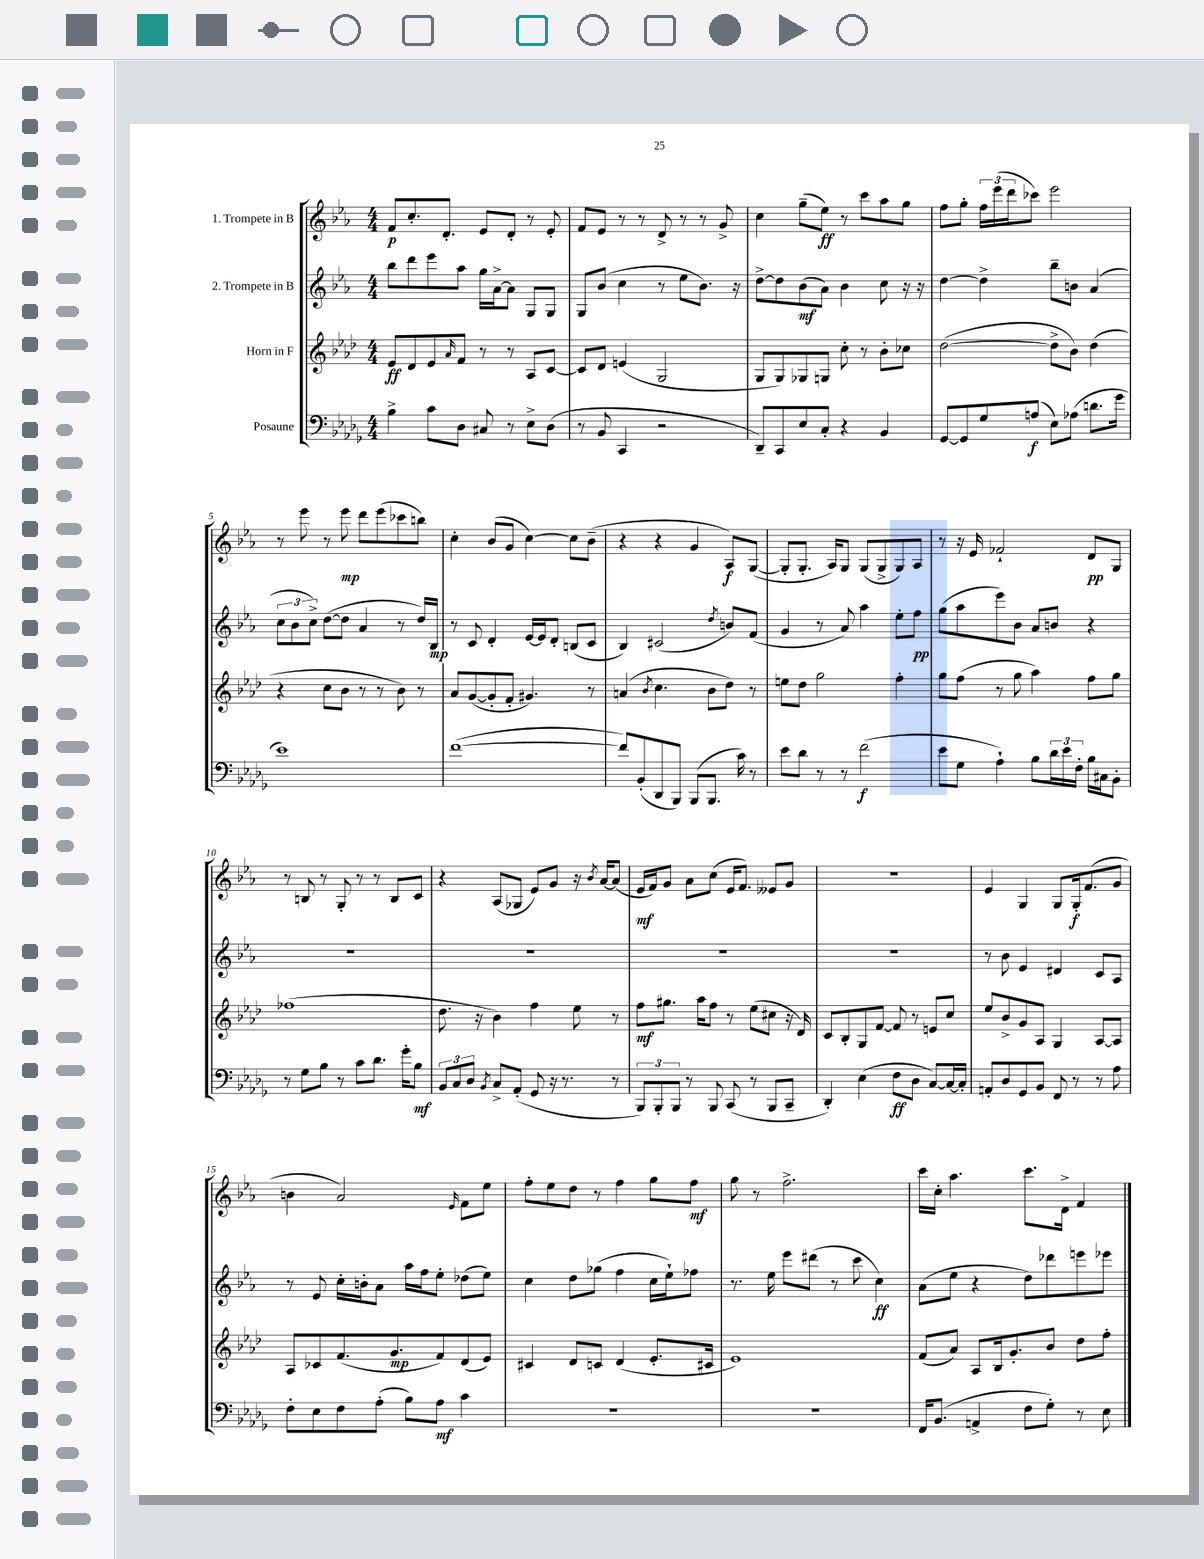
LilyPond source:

<<
\new StaffGroup <<
\new Staff = "s0" \with { instrumentName = "1. Trompete in B" } {
    \clef treble \key ees \major \numericTimeSignature \time 4/4
    f'8\p c''8.-. d'8.-. ees'8 d'8-. r8 ees'8-. |
    f'8 ees'8 r8 r8 d'8-> r8 r8 g'8-> |
    c''4 g''8--( ees''8\ff) r8 c'''8 aes''8 g''8 |
    f''8 g''8-. \tuplet 3/2 { f''16 ees'''16( d'''16 } ces'''8) ees'''2 |
    r8 ees'''8 r8 ees'''8\mp d'''8 ees'''8( ces'''8 b''8) |
    c''4-. bes'8( g'8 c''4~) c''8 bes'8--( |
    r4 r4 g'4 aes8\f) g8~( |
    g8-. g8.-. aes16) g8 g8( g8-> g8) aes8 |
    r8 r16 ees'16 fes'2-! d'8\pp g8 |
    r8 b8 r8 g8-. r8 r8 b8 c'8 |
    r4 aes8( ges8 ees'8) g'8 r16 \acciaccatura { bes'8 } aes'16~ aes'8( |
    ees'16\mf f'16) g'8 aes'8 c''8( ees'16 f'8.) eeses'8 g'8 |
    R1 |
    ees'4 g4 g8 g16-.\f f'8.( g'8 |
    b'4 aes'2) \grace { ees'16 } f'8 ees''8 |
    f''8-. ees''8 d''8 r8 f''4 g''8 f''8\mf |
    g''8 r8 f''2.-> |
    c'''16 c''16-. aes''4. c'''8. d'16-> f'4 \bar "|." |
}
\new Staff = "s1" \with { instrumentName = "2. Trompete in B" } {
    \clef treble \key ees \major \numericTimeSignature \time 4/4
    bes''8 d'''8 ees'''8 aes''8 g''16 aes'16~-> aes'8 g8 g8 |
    g8 bes'8( c''4 r8 ees''8 bes'8.) r16 |
    d''8~-> d''8 bes'8\mf( aes'8) bes'4 c''8 r16 r16 |
    d''4~ d''4-> bes''8-- b'8 aes'4( |
    \tuplet 3/2 { c''8 bes'8 c''8->) } d''8~( d''8 aes'4 r8 d''16) bes16\mp |
    r8 c'8 d'4-. ees'16~ ees'16 d'8-. b8( c'8 |
    bes4) cis'2( \acciaccatura { d''8 } b'8) f'8( |
    g'4 r8 aes'8) aes''4 ees''8-. f''8\pp |
    g''8( aes''8 ees'''8) bes'8 aes'8 b'8 r4 |
    R1 |
    R1 |
    R1 |
    R1 |
    r8 bes'8 ees'4 dis'4 c'8 aes8 |
    r8 ees'8 c''16-. b'16-. aes'8 aes''16 f''16 ees''8-. des''8( ees''8) |
    c''4 d''8 ges''8( f''4 c''16 ees''16-!) fes''8 |
    r8. ees''16 ees'''8 dis'''8( r8 c'''8 c''4\ff) |
    aes'8( ees''8 r4 d''8) des'''8 e'''8 ees'''8 \bar "|." |
}
\new Staff = "s2" \with { instrumentName = "Horn in F" } {
    \clef treble \key aes \major \numericTimeSignature \time 4/4
    ees'8\ff des'8 ees'8 \grace { aes'16 } f'8 r8 r8 aes8 c'8~ |
    c'8 des'8 e'4( g2 |
    g8 g8) ges8 g8 c''8-. r8 bes'8-. ces''8 |
    des''2~( des''8-> bes'8) des''4( |
    r4 c''8 bes'8 r8 r8 bes'8) r8 |
    aes'8 g'8~( g'8-. f'8-. gis'4.) r8 |
    a'4( \acciaccatura { bes'8 } c''4. bes'8 des''8) r8 |
    e''8 des''8 g''2 f''4-. |
    g''8 f''8( r8 g''8 aes''4) f''8 g''8 |
    fes''1( |
    des''8. r16 bes'4) f''4 ees''8 r8 |
    f''8\mf gis''8. aes''16 f''8 r8 ees''8( cis''8 r16 des'16) |
    c'8 bes8-. g8 f'8~ f'8 r8 e'8 c''8 |
    ees''8 bes'8-> g'8 aes8 g4 aes8~ aes8 |
    aes8 ces'8 f'8.( g'8.\mp f'8) des'8( ees'8) |
    cis'4 des'8 c'8 des'4( ees'8.-. cis'16 |
    ees'1) |
    f'8( aes'8) aes8 bes16 g'8.-. bes'8 des''8 f''8-. \bar "|." |
}
\new Staff = "s3" \with { instrumentName = "Posaune" } {
    \clef bass \key des \major \numericTimeSignature \time 4/4
    bes4-> c'8 des8 cis8 r8 ees8-> des8( |
    r8 bes,8 c,4 r2 |
    des,8--) c,8 ees8 c8-. r4 bes,4 |
    ges,8~ ges,8 ges8 a8\f( ees8) aes8( d'8. ges'16 |
    ees'1) |
    f'1~( |
    f'8) bes,8-.( des,8 bes,,8) bes,,8( bes,,8. c'16) r8 |
    ees'8 des'8 r8 r8 f'2\f( |
    ees'8 ges8 aes4-!) bes8 \tuplet 3/2 { des'16 ees'16 f16-. } bes16 cis16 bes,8-. |
    r8 ges8 bes8 r8 c'8 des'8. ges'16-. bes8\mf |
    \tuplet 3/2 { bes,8 c8 des8 } \acciaccatura { bes,8 } c8-> aes,8-.( ges,8 r16 r8. r8 |
    \tuplet 3/2 { bes,,8) bes,,8-. bes,,8 } r8 bes,,8 c,8( r8 bes,,8 c,8-- |
    des,4-.) ees4( f8\ff des8 c8~) c16~ c16-. |
    a,8-. des8 ges,8 bes,8 f,8 r8 r8 aes8 |
    f8-. ees8 f8 aes8-.( bes8) aes8\mf c'4 |
    R1 |
    R1 |
    f,16 bes,8.( a,4-> f8 ges8-.) r8 ees8 \bar "|." |
}
>>
>>
